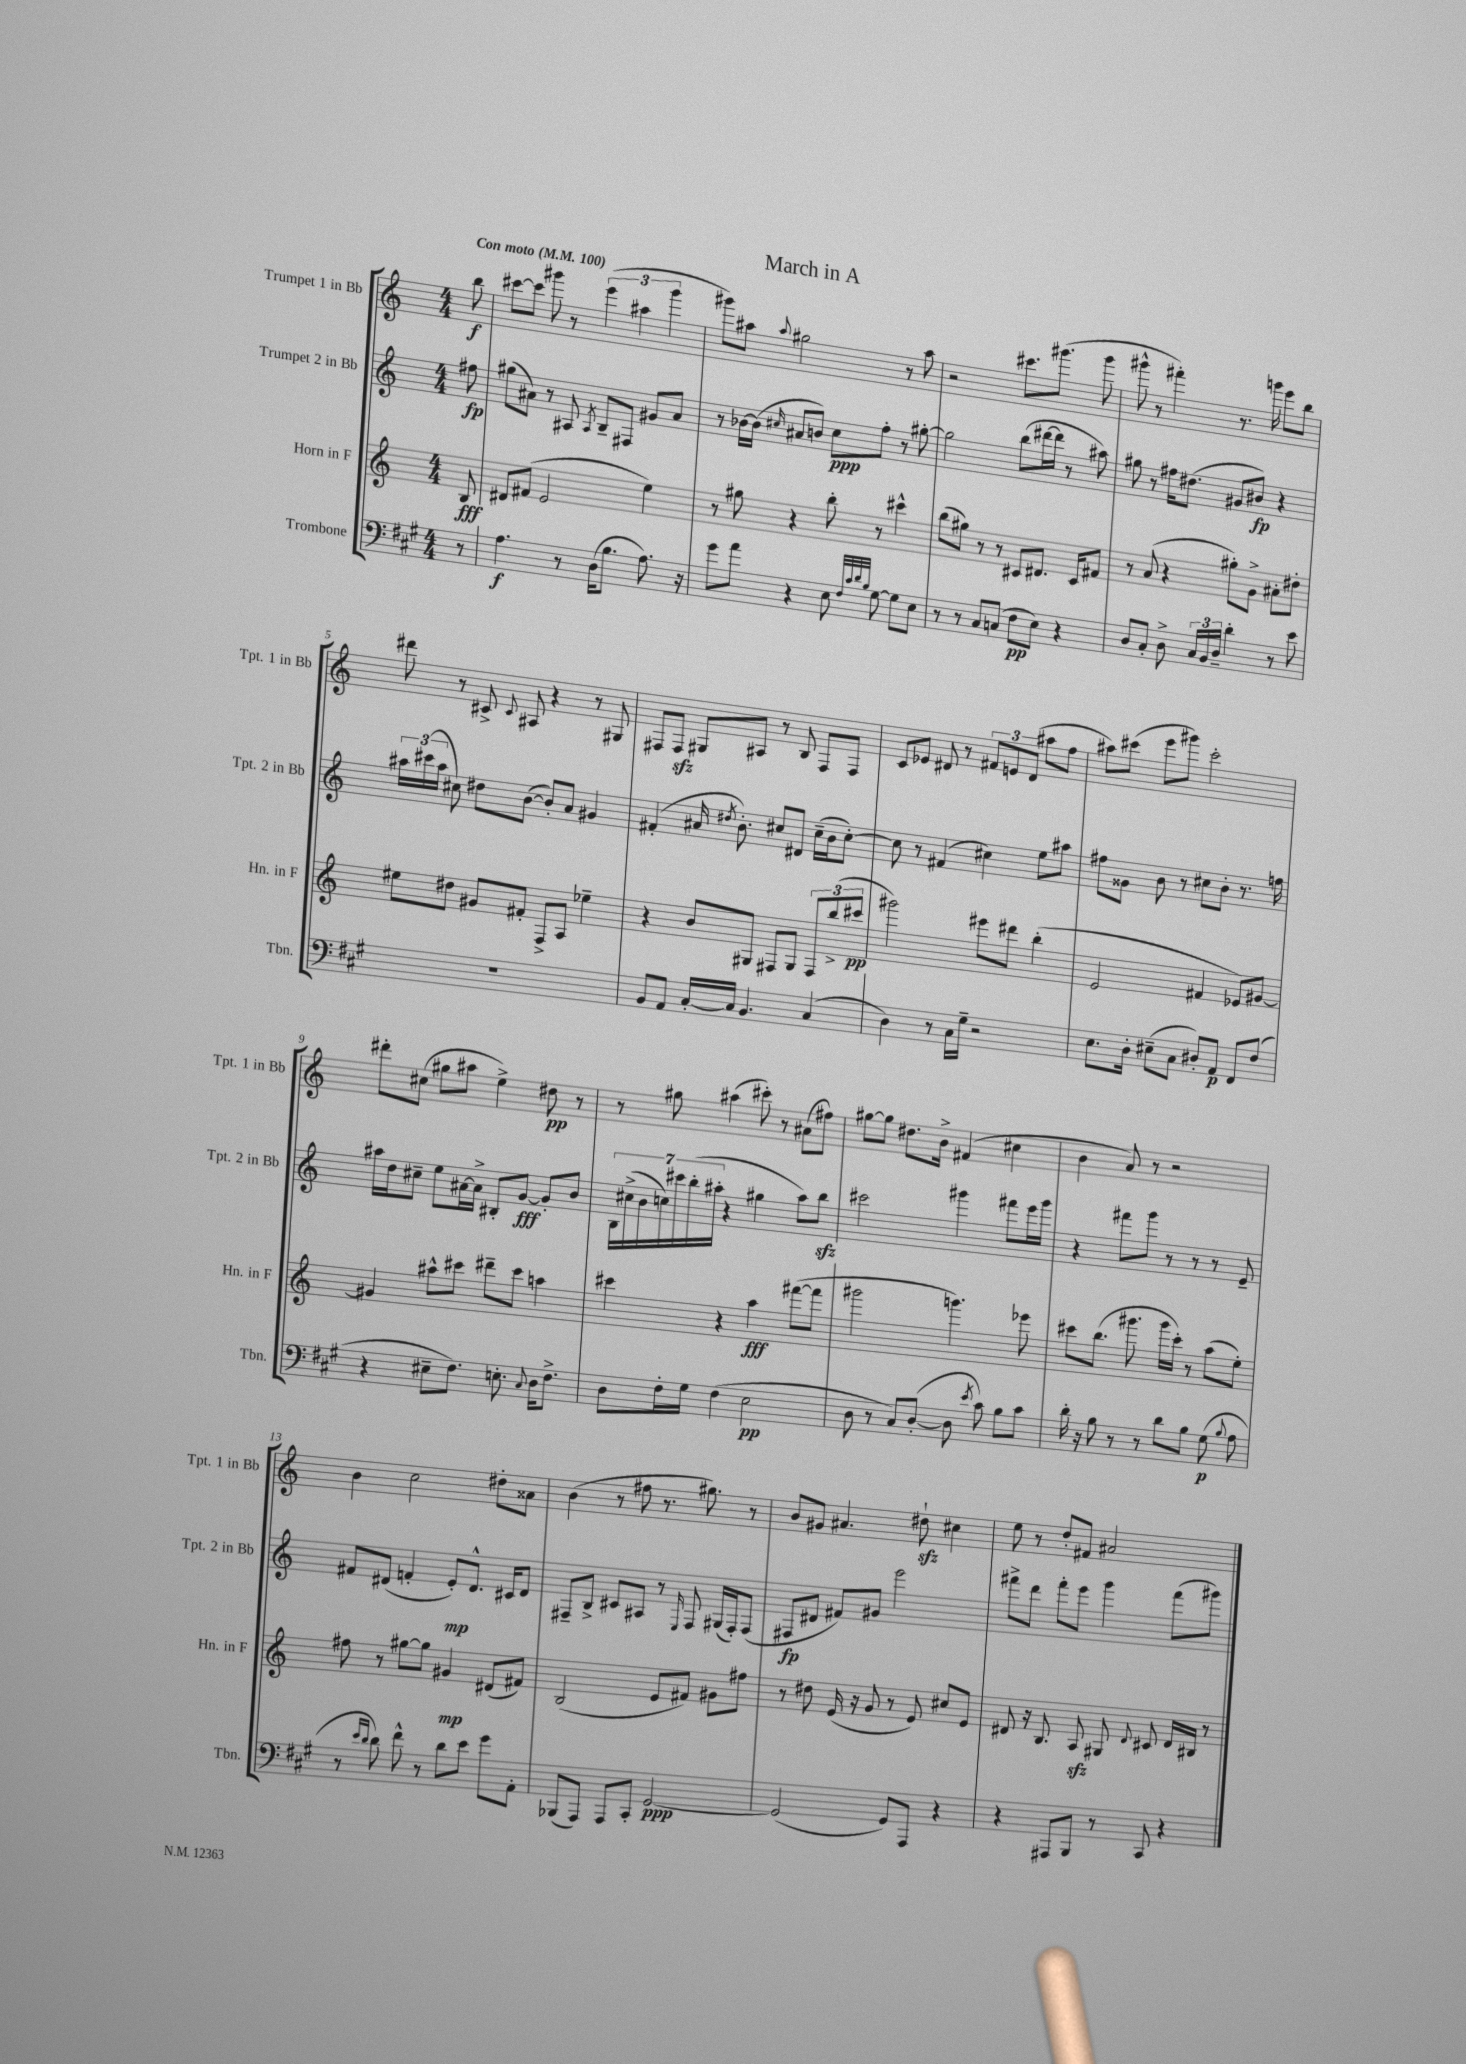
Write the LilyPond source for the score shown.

\header { title = "March in A" }
<<
\new StaffGroup <<
\new Staff = "s0" \with { instrumentName = "Trumpet 1 in Bb" shortInstrumentName = "Tpt. 1 in Bb" } {
    \clef treble \key c \major \numericTimeSignature \time 4/4 \partial 8 \tempo "Con moto" 4 = 100
    \autoBeamOff b''8\f |
    cis'''8[~ cis'''8] gis'''8 r8 \tuplet 3/2 { e'''4( ais''4 gis'''4 } |
    gis'''8[) ais''8] \appoggiatura { ais''8 } gis''2 r8 ais''8 |
    r2 cis'''8.[ gis'''8.]( gis'''8 |
    gis'''8-^ r8 fis'''4-.) r8. g'''16 e'''8[ b''8] |
    dis'''8 r8 cis'8-> \appoggiatura { cis'8 } ais8 r4 r8 gis8 |
    fis8[ fis8]\sfz gis8[ ais8] r8 b8 fis8[ fis8] |
    c'8[ ees'8] dis'8 r8 \tuplet 3/2 { fis'8[ e'8 dis'8]( } ais''8[ f''8] |
    ais''8[) cis'''8]( e'''8[ gis'''8]) cis'''2-. |
    dis'''8[-. cis''8]( gis''8[ ais''8] e''4->) dis''8\pp r8 |
    r8 gis''8 ais''4( cis'''8-.) r8 ais'8[( fis''8]) |
    gis''8[~ gis''8] dis''8.[ b'16]-> fis'4( cis''4 |
    b'4 a'8) r8 r2 |
    b'4 c''2 dis''8[-. aisis'8] |
    b'4( r8 fis''8 r8. gis''8.) r8 |
    b'8[ gis'8] ais'4. dis''8-!\sfz cis''4 |
    e''8 r8 d''8[-. fis'8] ais'2 \bar "|." |
}
\new Staff = "s1" \with { instrumentName = "Trumpet 2 in Bb" shortInstrumentName = "Tpt. 2 in Bb" } {
    \clef treble \key c \major \numericTimeSignature \time 4/4 \partial 8
    \autoBeamOff fis''8\fp |
    gis''8[( ais'8]) r8 ais8 \acciaccatura { ais8 } b8[-- fis8] gis'8[ ais'8] |
    r8 bes'16[~ bes'16]( \grace { cis''16 } ais'8[ b'8]) cis''8[\ppp f''8]-. r8 gis''8~-. |
    gis''2 b''8[( dis'''16~ dis'''16] r8 ais''8) |
    gis''8 r8 fis''16[ dis''8.]( gis'8[ bis'8]\fp) r4 |
    \tuplet 3/2 { ais''16[ cis'''16( ais''16] } cis''8) dis''8[ b'8]~( b'8[-.) a'8] gis'4 |
    fis'4-.( ais'16 \acciaccatura { dis''8 } b'8.-.) cis''8[ dis'8] cis''16[--( b'16 cis''8]~-.) |
    cis''8 r8 fis'4( cis''4) e''8[ ais''8] |
    fis''8[ gisis'8] b'8 r8 cis''8[ b'8]-. r8. f''16 |
    ais''16[ d''16 cis''8]-- e''8[ ais'16~ ais'16]-> bis8[-. g'8]~\fff g'8[-. b'8] |
    \tuplet 7/4 { b16[ cis''16->( b'16 c''16) cis'''16 b''16-.( ais''16]-. } r4 gis''4 ais''8[) b''8]\sfz |
    cis'''2 gis'''4 fis'''8[ e'''16 gis'''16] |
    r4 fis'''8[ g'''8] r8 r8 r8 e'8-- |
    fis'8[ dis'8]( f'4-. e'8[-.\mp) dis'8.]-^ cis'16[ dis'8] |
    fis8[-- b8]-> cis'8[ ais8] r8 \grace { e16 } fis8 gis16[( fis16-.) fis8]( |
    fis8[\fp dis'8] fis'8[) gis'8] e'''2 |
    fis'''8[-> d'''8] fis'''8[-. e'''8] g'''4 fis'''8[( gis'''8]) \bar "|." |
}
\new Staff = "s2" \with { instrumentName = "Horn in F" shortInstrumentName = "Hn. in F" } {
    \clef treble \key c \major \numericTimeSignature \time 4/4 \partial 8
    \autoBeamOff b8\fff |
    dis'8[ fis'8]( e'2 e''4) |
    r8 gis''8 r4 b''8-. r8 cis'''4-^ |
    b''8[( gis''8]) r8 r8 cis'8[ dis'8.] cis'16[ fis'8] |
    r8 a'8( r4 gis''8[-.) g'8]-> ais'8[-. dis''8]-. |
    eis''8[ dis''8] gis'8[ fis'8]-. f8[-> a8] ees''4-- |
    r4 b'8[ gis8] fis8[ gis8] \tuplet 3/2 { fis8[ b''8->( cis'''8]\pp } |
    gis'''2) eis'''8[ dis'''8] b''4-.( |
    e'2 fis'4 ees'8[) gis'8]~ |
    gis'4 ais''8[-^ cis'''8] dis'''8[-- cis'''8] a''4 |
    cis'''4 r4 a''4\fff fis'''8[~( fis'''8] |
    gis'''2 g'''4.) ees'''8 |
    cis'''8[ b''8.]( gis'''8. gis'''16[ cis'''16]-.) r8 a''8[( e''8]-.) |
    fis''8 r8 gis''8[~ gis''8] gis'4\mp dis'8[( fis'8]) |
    b2( e'8[ fis'8]) gis'8[ fis''8] |
    r8 dis''8 e'16( r16 g'8 r8 e'8) cis''8[ e'8] |
    dis'8 r16 b8. a8\sfz gis8 \appoggiatura { dis'8 } cis'8 dis'16[ bis16] r8 \bar "|." |
}
\new Staff = "s3" \with { instrumentName = "Trombone" shortInstrumentName = "Tbn." } {
    \clef bass \key a \major \numericTimeSignature \time 4/4 \partial 8
    \autoBeamOff r8 |
    a4.\f r8 d16[( b8.] a8.) r16 |
    gis'8[ a'8] r4 e8 \grace { fis32[ cis'32 d'32 b32] } gis8~ gis8[ e8] |
    r8 r8 cis8[ c8]( fis8[\pp e8]) r4 |
    d8[ cis8]-. d8-> \tuplet 3/2 { cis16[ b,16 d16]-- } d'4-. r8 e'8 |
    R1 |
    b,8[ a,8] cis16[~-. cis16] b,4. cis4( |
    d4) r8 cis16[ gis16]-- r2 |
    e8.[ d16]-. eis8[--( cis8] dis8[-.) a,8]\p fis,8[ fis8]( |
    r4 eis8[-- fis8.]) e8.-. \appoggiatura { cis8 } d16[ fis8.]-> |
    d8[ fis16-. gis16] fis4( e2\pp |
    d8 r8 cis8[) d8]~-.( d8 \acciaccatura { e'8 } cis'8) b8[ cis'8] |
    d'16-. r16 b8 r8 r8 d'8[ b8] gis8\p( \appoggiatura { b8 } a8 |
    r8 \grace { e'16[ d'16] } d'8) fis'8-^ r8 d'8[ e'8] gis'8[ a,8]-. |
    bes,,8[( a,,8]) a,,8[ cis,8]-. gis,2~\ppp |
    gis,2( gis,8[) a,,8] r4 |
    r4 ais,,8[ b,,8] r8 cis,8 r4 \bar "|." |
}
>>
>>
